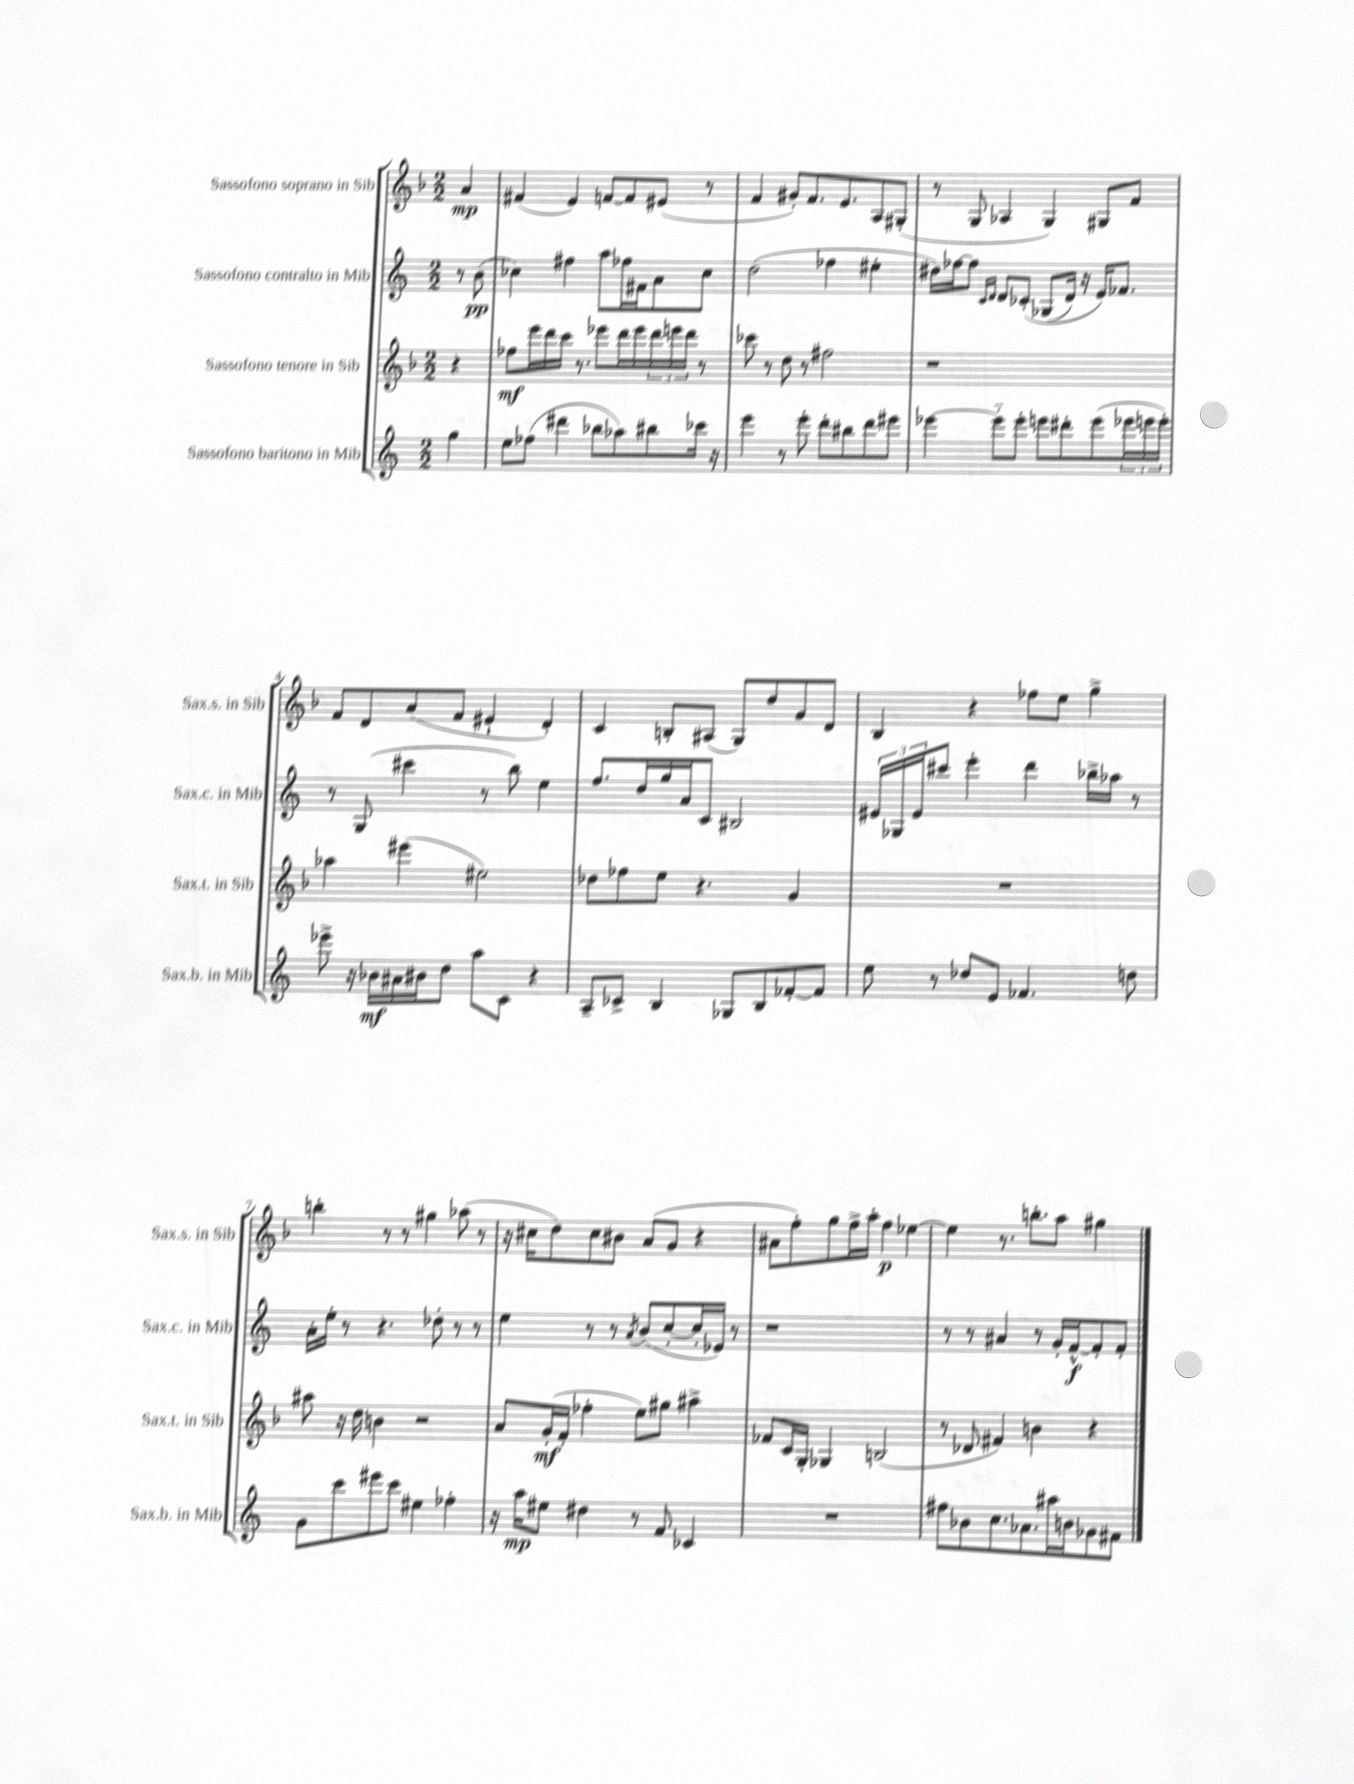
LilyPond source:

<<
\new StaffGroup <<
\new Staff = "s0" \with { instrumentName = "Sassofono soprano in Sib" shortInstrumentName = "Sax.s. in Sib" } {
    \clef treble \key f \major \numericTimeSignature \time 2/2 \partial 4
    a'4\mp |
    fis'4( e'4) f'8~ f'8 eis'8( r8 |
    f'4 gis'8-.) f'8. e'8. a8 gis8-.( |
    r8 g8 aes4 g4) gis8 f'8 |
    f'8 d'8 a'8( f'8 eis'4-! d'4-.) |
    c'4 b8-. ais8( g8) d''8 g'8 d'8 |
    bes4 r4 fes''8 e''8 g''4-> |
    b''4-. r8 r8 gis''4 aes''8( r8 |
    r16 cis''16 d''8) cis''8 bis'8 a'8( g'8 r4 |
    ais'8 f''8-.) g''8 f''16-> a''16-. f''4\p ees''4~ |
    ees''4 r8. b''8.-. a''8 gis''4 \bar "|." |
}
\new Staff = "s1" \with { instrumentName = "Sassofono contralto in Mib" shortInstrumentName = "Sax.c. in Mib" } {
    \clef treble \key c \major \numericTimeSignature \time 2/2 \partial 4
    r8 b'8\pp( |
    ces''4) fis''4 a''8 fes''16 fis'16 a'8 ces''8 |
    d''2( fes''4 eis''4-. |
    dis''16) fes''16~ fes''8 \grace { c'16 d'16 } d'8 ces'8-.\( ges8( d'16) r16 e'16\) fes'8. |
    r8 g8( cis'''4 r8 b''8) e''4 |
    f''8. d''16 g''16 a'16 c'8 bis2 |
    \tuplet 3/2 { eis'16 ges16 eis'16 } cis'''8 e'''4-. d'''4 bes''16-> aes''16 r8 |
    a'16-. e''16-. r8 r4. des''8-. r8 r8 |
    e''4 r8 r8 \acciaccatura { a'8 } b'8( c''8~-. c''16-. ees'16) r8 |
    r1 |
    r8 r8 ais'4 r8 g'16-. f'16~-^\f f'8-. f'8-. \bar "|." |
}
\new Staff = "s2" \with { instrumentName = "Sassofono tenore in Sib" shortInstrumentName = "Sax.t. in Sib" } {
    \clef treble \key f \major \numericTimeSignature \time 2/2 \partial 4
    r4 |
    fes''8\mf e'''16 d'''16 c'''16 r8. ees'''8 d'''16 ees'''16 \tuplet 3/2 { d'''16 e'''16 d'''16 } r8 |
    ces'''8 r8 d''8 r8 fis''2 |
    r1 |
    aes''4 eis'''4( eis''2) |
    des''8 fes''8 e''8 r4. g'4 |
    R1 |
    ais''8 r16 d''16 b'4 r2 |
    a'8 g'16-.\mf( f'16-. fes''4-. e''8) gis''8 ais''4-> |
    fes'8 c'16 g16-. ges4 b2( |
    r8 des'8 fis'4) b'4 r4 \bar "|." |
}
\new Staff = "s3" \with { instrumentName = "Sassofono baritono in Mib" shortInstrumentName = "Sax.b. in Mib" } {
    \clef treble \key c \major \numericTimeSignature \time 2/2 \partial 4
    g''4 |
    e''8 fes''8( dis'''4 bes''8 aes''8) bis''8 ces'''16 r16 |
    e'''4 r8 e'''8-. d'''8-. bis''8 d'''8 eis'''8 |
    ees'''4~ ees'''8-_ ees'''8-. e'''8 dis'''8-. e'''8( \tuplet 3/2 { ees'''16 e'''16 e'''16-.) } |
    ees'''8-> r16 bes'16\mf ais'16 bis'16 d''8 a''8 c'8 r4 |
    a8-- ces'8-> b4 ges8 b8 fes'8~-. fes'8 |
    e''8 r8 des''8 e'8 fes'4. d''8 |
    g'8 c'''8 eis'''8 c'''8 eis''4 fes''4-. |
    r16 a''16\mp eis''8 dis''4 r8 f'8 ces'4 |
    R1 |
    fis''8 bes'8 c''8. aes'8. ais''16 b'16 ges'8 fis'8 \bar "|." |
}
>>
>>
